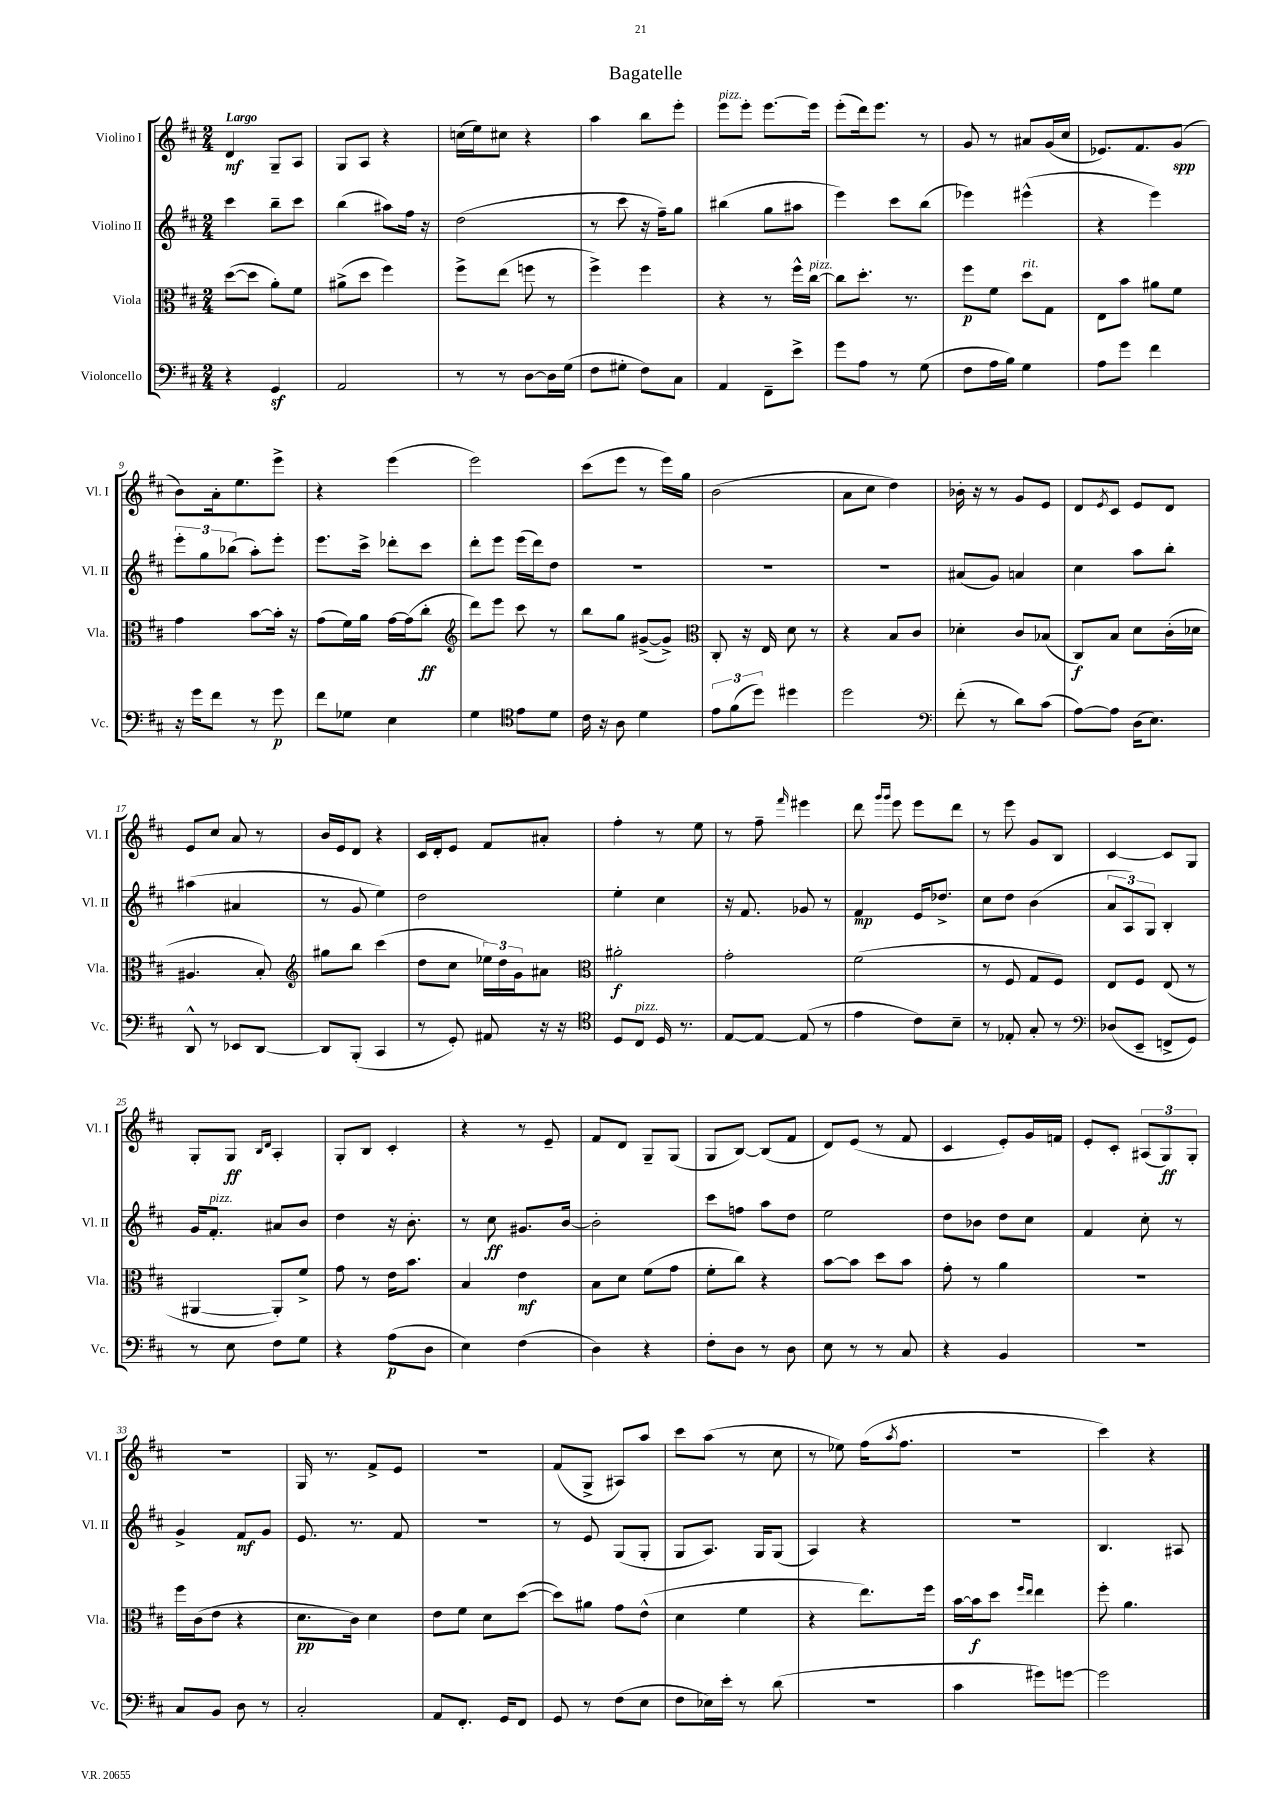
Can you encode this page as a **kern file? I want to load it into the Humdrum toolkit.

**kern	**kern	**kern	**kern
*staff4	*staff3	*staff2	*staff1
*clefF4	*clefC3	*clefG2	*clefG2
*k[f#c#]	*k[f#c#]	*k[f#c#]	*k[f#c#]
*M2/4	*M2/4	*M2/4	*M2/4
4r	([8dd	4ccc#	4d
.	8dd]	.	.
4GG	8a')	8bb~	8G~
.	8f#	8ccc#	8A
=	=	=	=
2AA	(8a#^	(4bb	8G
.	8dd	.	8A
.	4ff#)	8aa#)	4r
.	.	16ff#	.
.	.	16r	.
=	=	=	=
8r	8ff#^	(2dd	(16cc
.	.	.	16ee)
8r	(8ee	.	8cc#
[8D	8ff	.	4r
16D]	8r	.	.
(16G	.	.	.
=	=	=	=
8F#	4ff#^)	8r	4aa
8G#'	.	8ccc#	.
8F#)	4ff#	16r	8bb
.	.	16ff#~)	.
8C#	.	8gg	8eee'
=	=	=	=
4AA	4r	(4bb#	8eee
.	.	.	8eee'
8FF#~	8r	8gg	[8.eee
8e^	16ff#^^	8aa#	.
.	[16cc#	.	16eee]
=	=	=	=
8g	8cc#]	4eee)	(8eee'
8A	8.dd'	.	16ddd)
.	.	.	8.eee
8r	.	8ccc#	.
.	8.r	.	.
(8G	.	(8bb	8r
=	=	=	=
8F#	8ff#	4eee-)	8g
16A	8f#	.	8r
16B)	.	.	.
4G	8dd	(4eee#^^	8a#
.	8G	.	(16g
.	.	.	16cc#
=	=	=	=
8A	8E	4r	8.e-)
8g	8b	.	.
.	.	.	8.f#
4f#	8a#	4eee)	.
.	8f#	.	(8g
=	=	=	=
16r	4g	12eee'	8b)
16g	.	.	.
.	.	12gg	.
8f#	.	.	16a'
.	.	(12bb-	.
.	.	.	8.ee
8r	[8b	8aa')	.
8g	16b']	8eee'	8eee^
.	16r	.	.
=	=	=	=
8f#	(8g	8.eee	4r
8G-	16f#)	.	.
.	16a	16ccc#^	.
4E	[16g	8ddd-'	(4eee
.	(16g]	.	.
.	8cc#'	8ccc#	.
=	=	=	=
*	*clefG2	*	*
4G	8ddd)	8ddd'	2eee)
.	8eee	8eee	.
*clefC4	*	*	*
8e	8ccc#	(16eee	.
.	.	16ddd)	.
8d	8r	8dd	.
=	=	=	=
16c#	8bb	2r	(8ccc#
16r	.	.	.
8A	8gg	.	8eee
4d	([8g#^	.	8r
.	8g#^])	.	16eee)
.	.	.	16gg
=	=	=	=
*	*clefC3	*	*
12e	8C#'	2r	(2b
(12f#	.	.	.
.	16r	.	.
12dd)	.	.	.
.	16E	.	.
4dd#	8d	.	.
.	8r	.	.
=	=	=	=
2dd	4r	2r	8a
.	.	.	8cc#
.	8B	.	4dd)
.	8c#	.	.
=	=	=	=
*clefF4	*	*	*
(8f#'	4d-'	(8a#	16b-'
.	.	.	16r
8r	.	8g)	8r
8d)	8c#	4a	8g
(8c#	(8B-	.	8e
=	=	=	=
[8A)	8C#)	4cc#	8d
.	.	.	8qe
8A]	8B	.	8c#
(16D	8d	8aa	8e
8.E)	.	.	.
.	(16c#'	8bb'	8d
.	16d-	.	.
=	=	=	=
8DD^^	4.A#	(4aa#	8e
8r	.	.	8cc#
8EE-	.	4a#	8a
[8DD	8B')	.	8r
=	=	=	=
*	*clefG2	*	*
8DD]	8gg#	8r	16b
.	.	.	16e
(8BBB'	8bb	8g	8d
4CC#	(4ccc#	4ee)	4r
=	=	=	=
8r	8dd	2dd	16c#
.	.	.	16d'
8GG')	8cc#	.	8e
8AA#	24ee-)	.	8f#
.	24dd	.	.
.	24g	.	.
16r	8a#	.	8a#'
16r	.	.	.
=	=	=	=
*clefC4	*clefC3	*	*
8D	2a#'	4ee'	4ff#'
8C#	.	.	.
16D	.	4cc#	8r
8.r	.	.	.
.	.	.	8ee
=	=	=	=
[8E	2g'	16r	8r
.	.	8.f#	.
8E_	.	.	8ff#~
.	.	.	16qqfff#
(8E]	.	8g-	4eee#
8r	.	8r	.
=	=	=	=
4e	(2f#	4f#	8ddd
.	.	.	16qqggg
.	.	.	16qqggg
.	.	.	8eee
8c#)	.	16e	8eee
.	.	8.dd-^	.
8B~	.	.	8ddd
=	=	=	=
8r	8r	8cc#	8r
8E-'	8F#	8dd	8eee
8G'	8G	(4b	8g
8r	8F#)	.	8B
=	=	=	=
*clefF4	*	*	*
(8D-	8E	12a	[4c#
.	.	12A)	.
8EE~	8F#	.	.
.	.	12G	.
8FF^	(8E	4B'	8c#]
8GG)	8r	.	8G
=	=	=	=
8r	[4AA#	16g	8G'
.	.	8.f#'	.
8E	.	.	8G
.	.	.	16qqB
.	.	.	16qqd
8F#	8AA#'])	8a#	4A'
8G	8f#^	8b	.
=	=	=	=
4r	8g	4dd	8G'
.	8r	.	8B
(8A	16e	16r	4c#'
.	8.b	8.b'	.
8D	.	.	.
=	=	=	=
4E)	4B	8r	4r
.	.	8cc#	.
(4F#	4e	8.g#	8r
.	.	.	8e~
.	.	[16b	.
=	=	=	=
4D)	8B	2b']	8f#
.	8d	.	8d
4r	(8f#	.	8G~
.	8g	.	(8G
=	=	=	=
8F#'	8f#'	8ccc#	8G
8D	8cc#)	8ff	[8B)
8r	4r	8aa	(8B]
8D	.	8dd	8f#
=	=	=	=
8E	[8b	2ee	8d)
8r	8b]	.	(8e
8r	8dd	.	8r
8C#	8b	.	8f#
=	=	=	=
4r	8g'	8dd	4c#
.	8r	8b-	.
4BB	4a	8dd	8e')
.	.	8cc#	16g
.	.	.	16f
=	=	=	=
2r	2r	4f#	8e'
.	.	.	8c#'
.	.	8cc#'	(12A#
.	.	.	12G)
.	.	8r	.
.	.	.	12G'
=	=	=	=
8C#	16ff#	4g^	2r
.	(16c#	.	.
8BB	8e	.	.
8D	4r	8f#	.
8r	.	8g	.
=	=	=	=
2C#'	8.d	8.e	16G
.	.	.	8.r
.	16c#)	8.r	.
.	4d	.	8f#^
.	.	8f#	8e
=	=	=	=
8AA	8e	2r	2r
8.FF#'	8f#	.	.
.	8d	.	.
16GG	.	.	.
8FF#	([8dd	.	.
=	=	=	=
8GG	8dd])	8r	(8f#
8r	8a#	8e	8G^
(8F#	8g	(8G	8A#)
8E	(8e^^	8G'	8aa
=	=	=	=
8F#	4d	8G	8ccc#
16E-)	.	8.A)	(8aa
16e'	.	.	.
8r	4f#	.	8r
.	.	16G	.
(8d	.	(8G	8cc#
=	=	=	=
2r	4r	4A)	8r
.	.	.	8ee-)
.	8.ee)	4r	(16ff#
.	.	.	8qaa
.	.	.	8.ff#
.	16ff#	.	.
=	=	=	=
4c#	[16b	2r	2r
.	16b]	.	.
.	8dd	.	.
.	16qqff#	.	.
.	16qqee	.	.
8g#)	4ee	.	.
[8g	.	.	.
=	=	=	=
2g]	8ff#'	4.B	4ccc#)
.	4.a	.	.
.	.	.	4r
.	.	8A#	.
==	==	==	==
*-	*-	*-	*-
